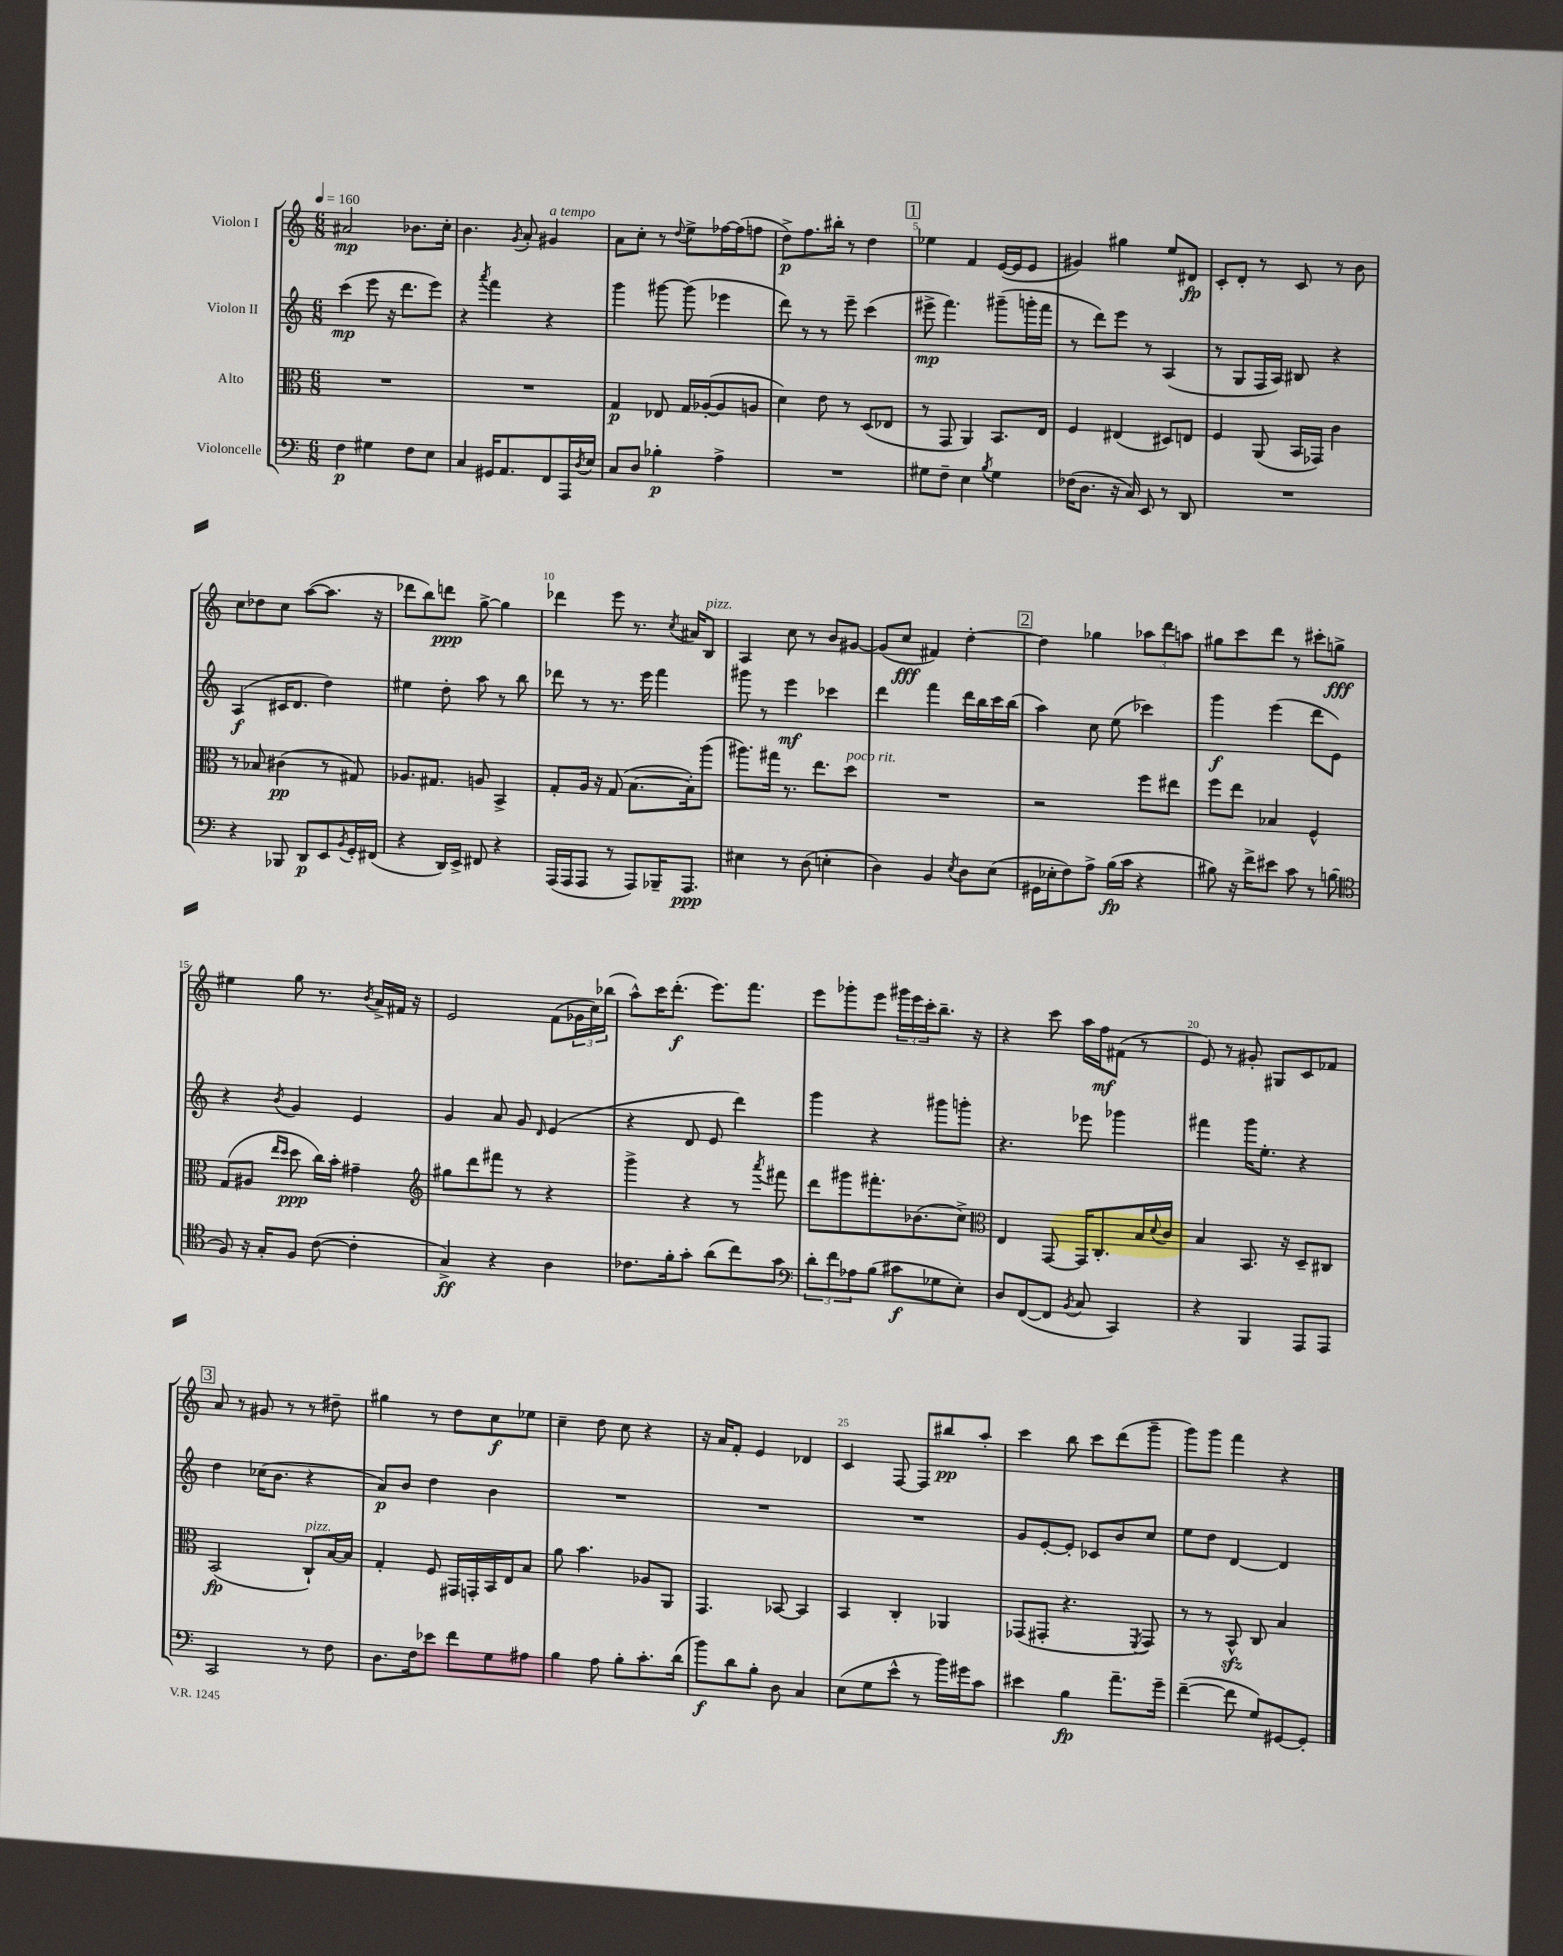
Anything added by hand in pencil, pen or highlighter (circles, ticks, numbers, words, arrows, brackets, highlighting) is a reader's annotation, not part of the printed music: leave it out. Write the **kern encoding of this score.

**kern	**kern	**kern	**kern
*staff4	*staff3	*staff2	*staff1
*clefF4	*clefC3	*clefG2	*clefG2
*k[]	*k[]	*k[]	*k[]
*M6/8	*M6/8	*M6/8	*M6/8
*MM160	*MM160	*MM160	*MM160
4F	2.r	(4ccc	2a#
4G#	.	8eee	.
.	.	16r	.
.	.	8.ddd	.
8F	.	.	8.b-
8E	.	8eee)	.
.	.	.	16cc'
=	=	=	=
4C	2.r	4r	4.b
.	.	8qaaa	.
16GG#	.	4fff	.
8.AA	.	.	.
.	.	.	8qg
.	.	.	8a'
8FF	.	4r	4g#
16AAA	.	.	.
8qD	.	.	.
16E	.	.	.
=	=	=	=
8C	4G	4ggg	8a
8D	.	.	8cc'
4B-'	8E-	[8ggg#	8r
.	.	.	8qqdd
.	16G	(8ggg#]	8ee^
.	([16A-'	.	.
4A^	8A-]	4eee-	[16ff-
.	.	.	(16ff-]
.	8A	.	8ff
=	=	=	=
2.r	4d)	8ddd)	8dd^)
.	.	8r	8.ff
.	8e	8r	.
.	.	.	16bb#'
.	8r	8eee~	8r
.	(8D	(4ccc	4dd
.	8E-	.	.
=	=	=	=
8G#	8r	8eee#^	4ee-
8F~	8GG	4.fff)	.
4E	4AA)	.	4f
8qB	.	.	.
4G#	8.BB	(8ggg#~	([16e
.	.	.	16e]
.	.	16ggg'	8e
.	16E	16fff	.
=	=	=	=
(16F-	4F	8r	4g#)
8.D	.	.	.
.	.	8ddd)	.
16r	(4E#	8eee	4gg#
16C)	.	.	.
8EE	.	8r	.
8r	8D#)	(4A	8ee
8DD	8E	.	8d#
=	=	=	=
2.r	4F	8r	8c'
.	.	8G	8d'
.	(8AA	16F	8r
.	.	16A)	.
.	16BB	8B#	8c
.	16GG-)	.	.
.	4c	4r	8r
.	.	.	8b
=	=	=	=
4r	8r	(4A	8cc
.	8B-	.	8dd-
8BBB-	(4c#	16c#	8cc
.	.	8.d	.
8DD	.	.	([8aa
8EE	8r	4dd)	8.aa]
8qBB	.	.	.
16GG'	8G#)	.	.
(16FF#	.	.	16r
=	=	=	=
4r	8.A-	4ee#	8ddd-
.	.	.	8bb)
.	8.G#	.	.
16DD)	.	8dd'	8ddd
16EE^	.	.	.
8FF#	8A	8aa	[8gg^
4r	4BB^	8r	4gg]
.	.	8bb	.
=	=	=	=
(16AAA	8G'	8ddd-	4ddd-
16AAA	.	.	.
8AAA	16A	8r	.
.	16r	.	.
8r	(8G	8.r	8eee
8AAA)	[8.B	.	8.r
.	.	16eee	.
16BBB-~	.	4fff	.
.	.	.	8qcc
8.AAA	16B'])	.	16a#
.	(8aa	.	8B
=	=	=	=
4E#	8.aa#)	8ggg#	4A
.	.	8r	.
.	16gg#	.	.
8r	8.r	4eee	8cc
(8D	.	.	8r
.	8.ee	.	.
4E'	.	4ccc-	8b
.	8dd	.	[8g#
=	=	=	=
4D)	2.r	4ddd	(8g#]
.	.	.	8cc
4BB	.	4fff	4f#)
8qE	.	.	.
8D	.	16ddd	[4dd'
.	.	16bb	.
(8E	.	16ccc	.
.	.	(16bb	.
=	=	=	=
16GG#	2r	4aa)	4dd]
16E-'	.	.	.
8F)	.	.	.
8A^	.	8cc	4gg-
(16B	.	(8ee	.
16c	.	.	.
4r	8ff	4ccc-)	12aa-
.	.	.	12ddd
.	8ee#	.	.
.	.	.	12aa
=	=	=	=
8B#)	8ff	4ggg	8gg#
16r	8ee	.	8ccc
16f^	.	.	.
8e#	4B-	(4eee	8ddd
8c	.	.	8r
8r	4F^^	8ddd	8ccc#'
(8B	.	8e)	8gg^
=	=	=	=
*clefC4	*	*	*
8F)	(8G	4r	4ee#
16r	8A#	.	.
16G'	.	.	.
.	16qqee	.	.
.	16qqdd	8qb	.
8F	8dd	4g	8gg
([8c	16cc)	.	8.r
.	16b'	.	.
4c']	4g#~	4e	.
.	.	.	8qb
.	.	.	16a^
.	.	.	16f#
.	.	.	16r
=	=	=	=
*	*clefG2	*	*
4G^)	8gg#	4g	2e
.	8ddd	.	.
4r	8fff#	8a	.
.	8r	8g	.
.	.	16qqd	.
4A	4r	(4e	(8f
.	.	.	24g-
.	.	.	24cc)
.	.	.	(24bb-
=	=	=	=
8.c-	4ggg^	4r	8aa^^)
.	.	.	16ccc
16f'	.	.	(8.ddd'
8g'	4r	8d	.
(8a	.	8e	8.eee)
8cc)	8r	4ddd)	.
.	.	.	8.fff
.	8qaaa	.	.
8g	8fff#	.	.
=	=	=	=
*clefF4	*	*	*
12d'	8ddd	4ggg	8eee
12f	.	.	.
.	8ggg#	.	8ggg-'
12A-	.	.	.
(8B	8.fff#'	4r	8eee
8c#	.	.	24ggg#
.	.	.	24eee
.	(8.b-	.	.
.	.	.	24ccc'
8G-	.	8ggg#	8.bb~
8E')	8cc^)	8ggg'	.
.	.	.	16r
=	=	=	=
*	*clefC3	*	*
8D	4E	4.r	4r
([8FF	.	.	.
8FF]	[8GG	.	8ccc
8qBB	.	.	.
8C	16GG]	8eee-	16aa
.	8.C'	.	16ff
4CC)	.	4ggg-	(8f#
.	16B	.	8r
.	8qqd	.	.
.	16c	.	.
=	=	=	=
4r	4B	4fff#	8e)
.	.	.	8r
4BBB	8.BB	16ggg	8g#'
.	.	8.ee'	.
.	.	.	8G#
.	16r	.	.
8AAA	8D~	4r	8c
8AAA	8C#	.	8f-
=	=	=	=
2CC	(2BB	4dd	8a
.	.	.	8r
.	.	(16cc-	8g#
.	.	8.b	.
.	.	.	8r
8r	8C`)	4r	8r
8F	[16B	.	8dd#~
.	16B]	.	.
=	=	=	=
8.D	4G'	8a)	4gg#
.	.	8b	.
16F	.	.	.
8e-	8F	4dd	8r
8f	16GG#	.	8dd
.	16GG'	.	.
8G	16BB	4b	8cc
.	16E	.	.
8A#	8B	.	8ee-
=	=	=	=
4B	8a	2.r	4cc~
.	4.b	.	.
8A	.	.	8dd
8B'	.	.	8cc
8.c'	8A-	.	4r
.	8AA	.	.
(16d	.	.	.
=	=	=	=
8b)	4.GG	2.r	16r
.	.	.	16a
8d	.	.	8f'
8B'	.	.	4e
8D	[8BB-	.	.
4C	4BB-]	.	4d-
=	=	=	=
(8E	4BB	2.r	4c
8G	.	.	.
8e^^	4C'	.	[8F
8r	.	.	8F]
16b)	4AA-	.	8bb#
16g#	.	.	.
8c	.	.	8aa'
=	=	=	=
4e#	(8GG-	8g	4ccc
.	8GG#'	[8e'	.
4B	4.r	8e']	8bb
.	.	8c-	8ccc
8.a~	.	8b	(8ddd
.	8qFF	.	.
.	8GG#)	8cc	8ggg~
16g~	.	.	.
=	=	=	=
([4f~	8r	8ee	8ggg)
.	8r	8dd	8ggg
8f]	8BB^^	[4d	4fff
8G)	8C	.	.
[8GG#	4B	4d]	4r
8GG#']	.	.	.
==	==	==	==
*-	*-	*-	*-
